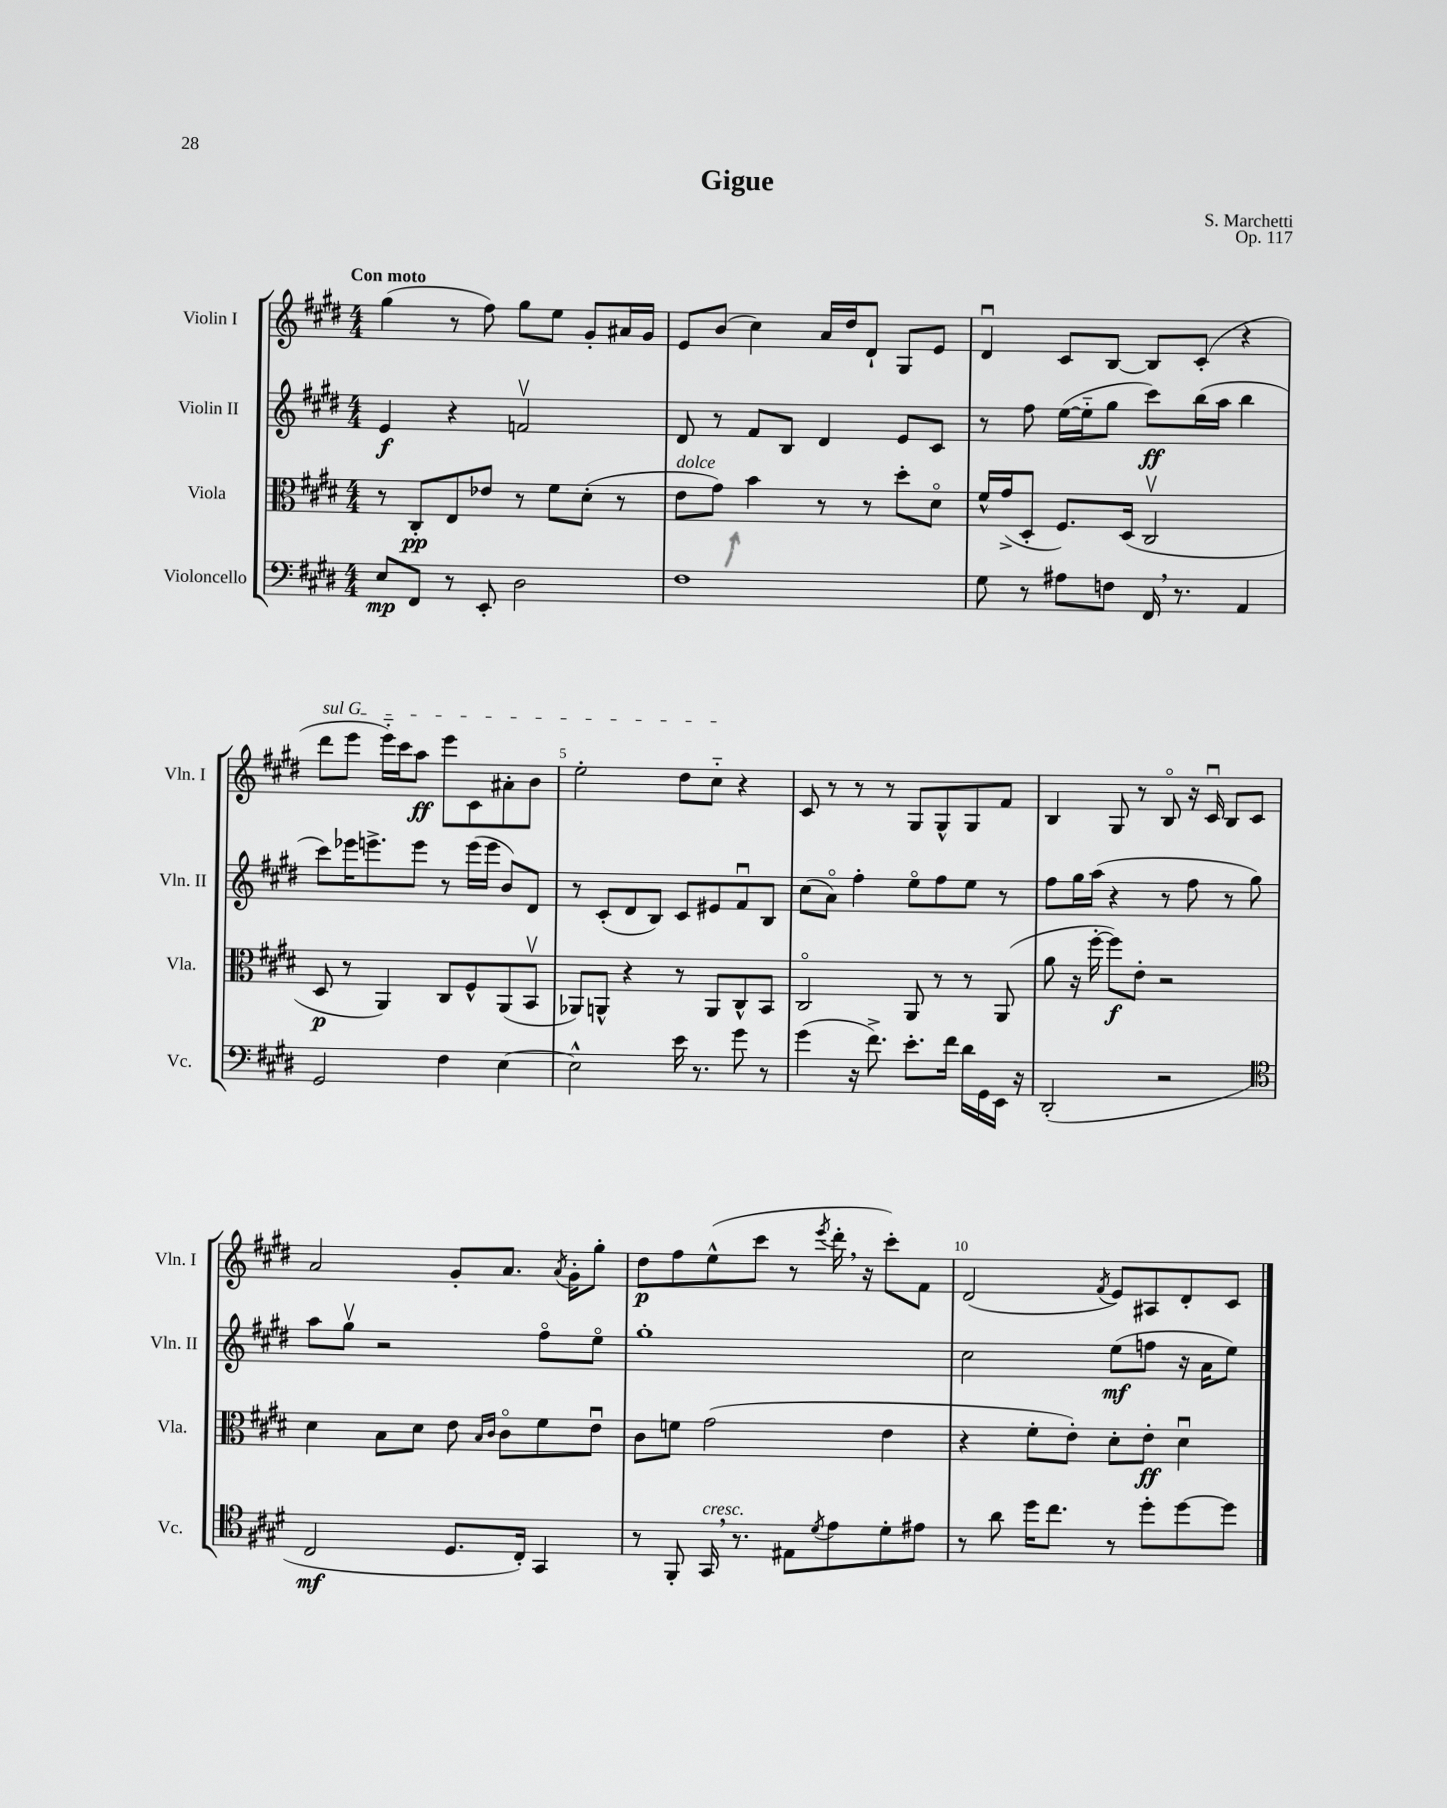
\header { title = "Gigue" composer = "S. Marchetti" opus = "Op. 117" }
<<
\new StaffGroup <<
\new Staff = "s0" \with { instrumentName = "Violin I" shortInstrumentName = "Vln. I" } {
    \clef treble \key e \major \numericTimeSignature \time 4/4 \tempo "Con moto"
    gis''4( r8 fis''8) gis''8 e''8 gis'8-. ais'16 gis'16 |
    e'8 b'8( cis''4) a'16 dis''16 dis'8-! gis8 e'8 |
    dis'4\downbow cis'8 b8~ b8 cis'8-.( r4 |
    \once \override TextSpanner.bound-details.left.text = \markup { \italic "sul G" } dis'''8\startTextSpan e'''8 e'''16-_) cis'''16 a''8\ff e'''8 cis'8 ais'8-. b'8 |
    e''2-. dis''8 cis''8-_\stopTextSpan r4 |
    cis'8 r8 r8 r8 gis8 gis8-^ gis8 fis'8 |
    b4 gis8 r8 b8\flageolet r16 cis'16\downbow b8 cis'8 |
    a'2 gis'8-. a'8. \acciaccatura { a'8 } gis'16-. gis''8-. |
    dis''8\p fis''8 e''8-^( cis'''8 r8 \acciaccatura { e'''8 } dis'''16-. \breathe r16 cis'''8-.) fis'8 |
    dis'2( \acciaccatura { fis'8 } e'8) ais8 dis'8-. cis'8 \bar "|." |
}
\new Staff = "s1" \with { instrumentName = "Violin II" shortInstrumentName = "Vln. II" } {
    \clef treble \key e \major \numericTimeSignature \time 4/4
    e'4\f r4 f'2\upbow |
    dis'8 r8 fis'8 b8 dis'4 e'8 cis'8 |
    r8 fis''8 e''16~( e''16-_ gis''8 cis'''8\ff) b''16( a''16 b''4 |
    cis'''8) ees'''16 e'''8.-> e'''8 r8 e'''16( e'''16 b'8) dis'8 |
    r8 cis'8-.( dis'8 b8) cis'8 eis'8 fis'8\downbow b8 |
    cis''8( a'8\flageolet) fis''4-. e''8\flageolet fis''8 e''8 r8 |
    fis''8 gis''16 a''16( r4 r8 fis''8 r8 gis''8) |
    a''8 gis''8\upbow r2 fis''8\flageolet e''8\flageolet |
    gis''1-. |
    cis''2 e''8\mf( f''8 r16 a'16 e''8) \bar "|." |
}
\new Staff = "s2" \with { instrumentName = "Viola" shortInstrumentName = "Vla." } {
    \clef alto \key e \major \numericTimeSignature \time 4/4
    r8 cis8-.\pp e8 ees'8 r8 fis'8 dis'8-.( r8 |
    e'8^\markup { \italic "dolce" } gis'8) b'4 r8 r8 dis''8-. dis'8\flageolet |
    fis'16-^ gis'16->( dis8-. fis8.) dis16( cis2\upbow |
    dis8\p r8 a,4) cis8 fis8-^ a,8( b,8\upbow |
    aes,8) a,8-^ r4 r8 a,8 cis8-^ b,8 |
    cis2\flageolet a,8 r8 r8 a,8( |
    a'8 r16 fis''16~-. fis''8\f) e'8-. r2 |
    dis'4 b8 dis'8 e'8 \grace { b16 cis'16 } cis'8\flageolet fis'8 e'8\downbow |
    cis'8 f'8 gis'2( e'4 |
    r4 fis'8-. e'8-.) dis'8-. e'8-.\ff dis'4\downbow \bar "|." |
}
\new Staff = "s3" \with { instrumentName = "Violoncello" shortInstrumentName = "Vc." } {
    \clef bass \key e \major \numericTimeSignature \time 4/4
    e8\mp fis,8 r8 e,8-. dis2 |
    fis1 |
    gis8 r8 ais8 f8 fis,16 \breathe r8. a,4 |
    gis,2 fis4 e4~ |
    e2-^ e'16 r8. gis'8 r8 |
    gis'4( r16 fis'8.->) e'8.-. fis'16 dis'16 gis,16 e,16 r16 |
    dis,2-.( r2 |
    \clef tenor cis2\mf dis8. cis16-.) gis,4 |
    r8 fis,8-. gis,16^\markup { \italic "cresc." } \breathe r8. eis8 \acciaccatura { dis'8 } e'8 dis'8-. eis'8 |
    r8 a'8 dis''16 cis''8. r8 dis''8-. dis''8~ dis''8 \bar "|." |
}
>>
>>
\layout { \context { \Score \override BarNumber.break-visibility = ##(#f #t #t) barNumberVisibility = #(every-nth-bar-number-visible 5) } }
